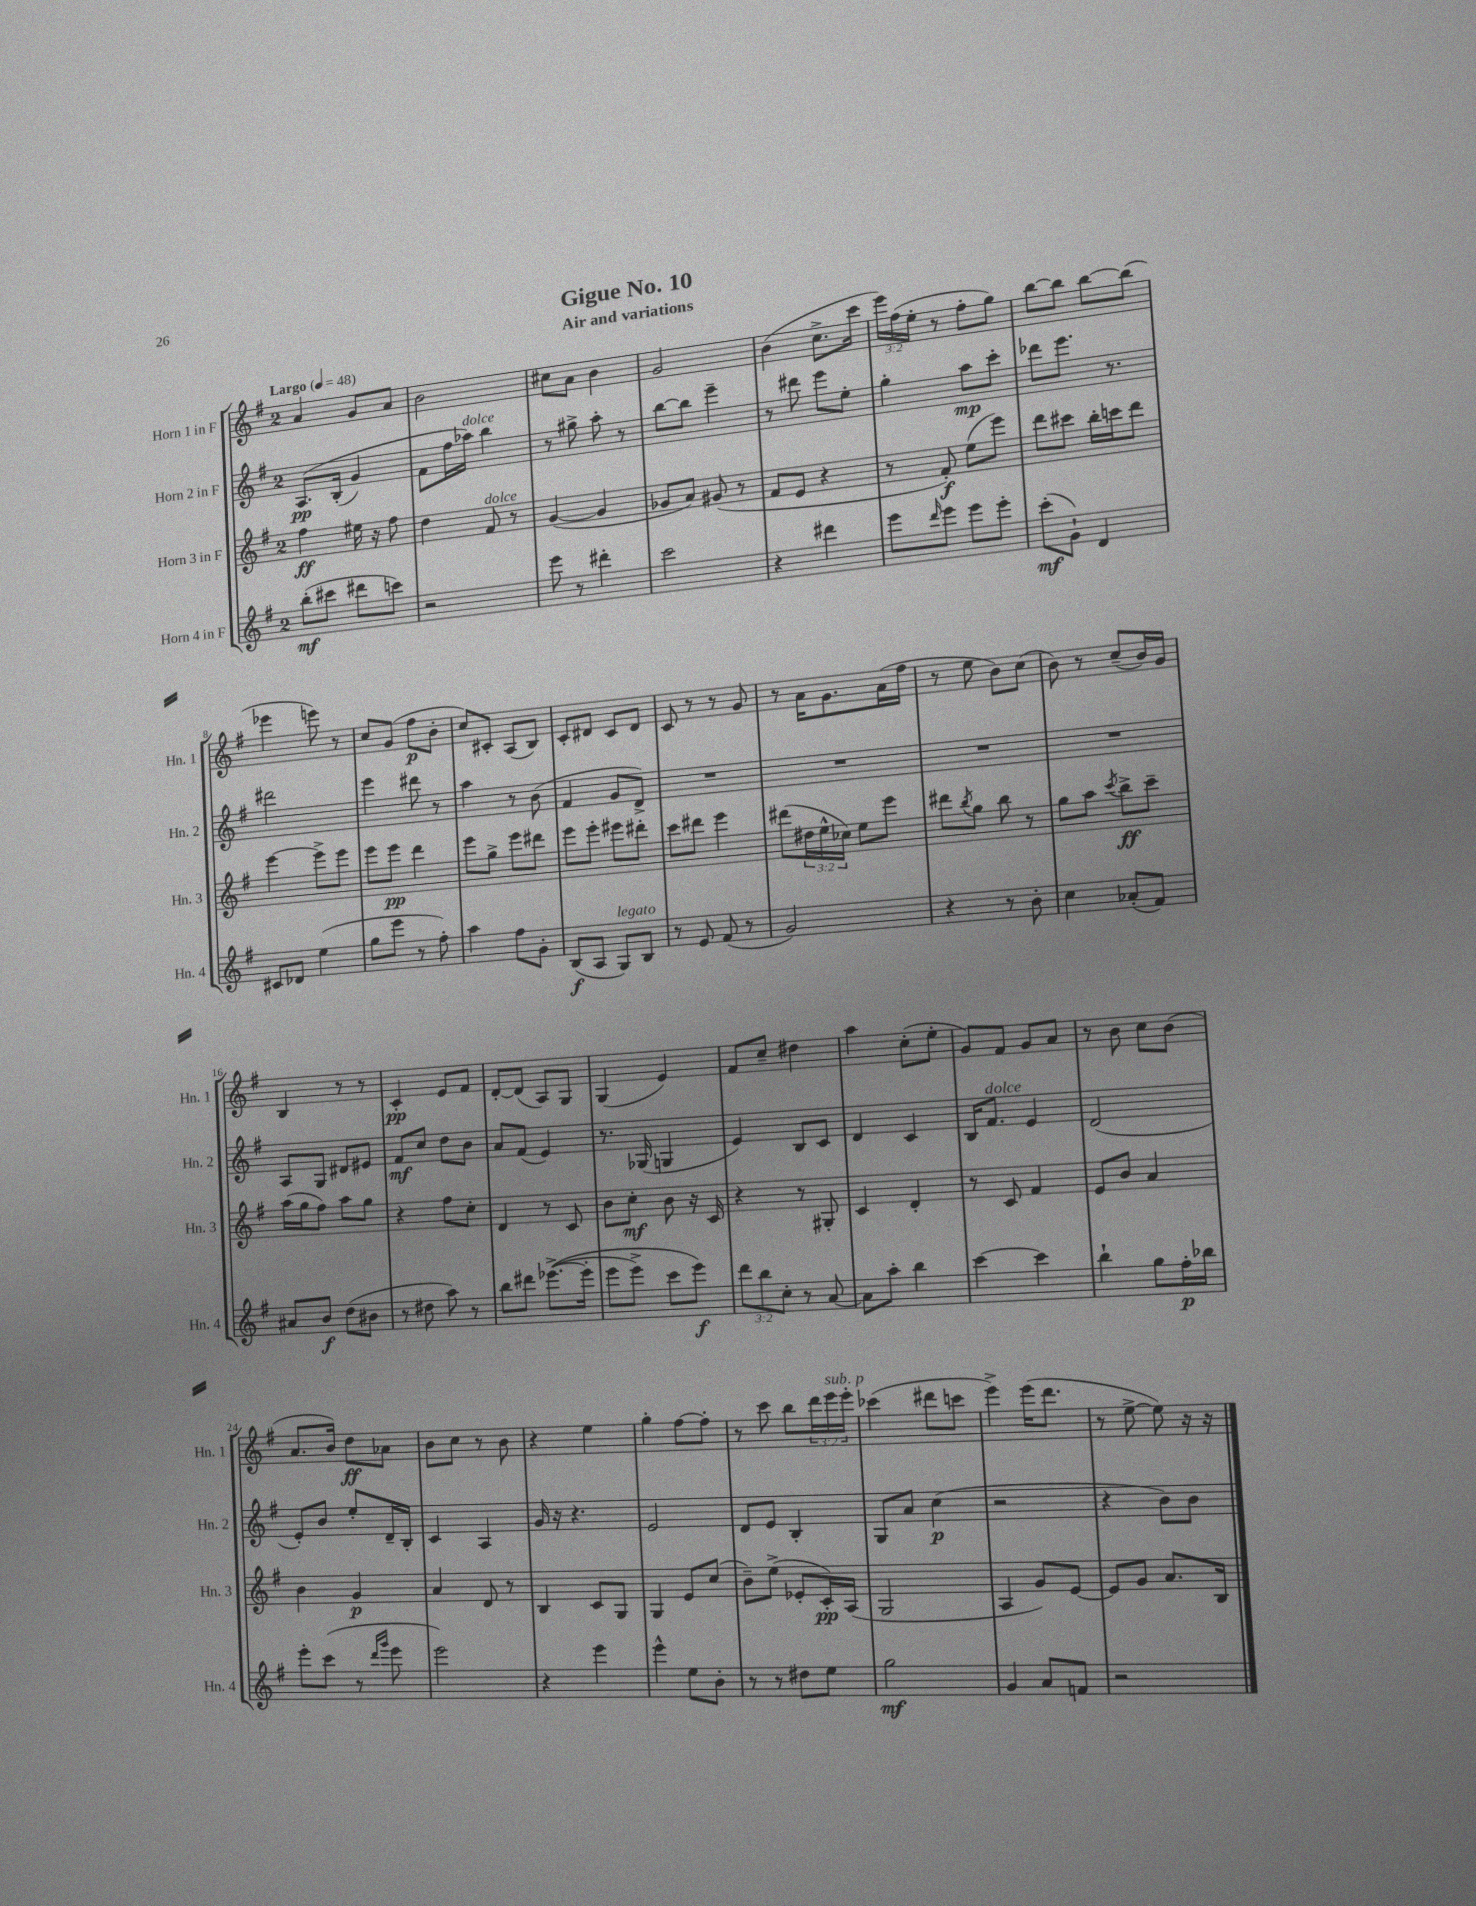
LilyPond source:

\header { title = "Gigue No. 10" subtitle = "Air and variations" }
<<
\new StaffGroup <<
\new Staff = "s0" \with { instrumentName = "Horn 1 in F" shortInstrumentName = "Hn. 1" } {
    \clef treble \key g \major \once \override Staff.TimeSignature.style = #'single-digit \time 2/4 \override Staff.TupletNumber.text = #tuplet-number::calc-fraction-text \tempo "Largo" 4 = 48
    a'4 g'8 a'8 |
    b'2 |
    cis''8 a'8 b'4 |
    g'2 |
    b'4( c''8.-> c'''16 |
    \tuplet 3/2 { e'''16) fis''16( e''16-. } r8 fis''8-. g''8) |
    b''8~ b''8 b''8~ b''8( |
    ees'''4 e'''8) r8 |
    c''8 g'8( fis''8\p b'8-. |
    c''8) cis'8-. a8( b8) |
    c'8-. dis'8 c'8 dis'8 |
    c'8 r8 r8 g'8 |
    r8 a'16 g'8. a'16( fis''16 |
    r8 e''8 b'8) c''8( |
    b'8) r8 c''8--( b'16) g'16 |
    b4 r8 r8 |
    c'4-.\pp e'8 fis'8 |
    d'8~-. d'8( a8) g8 |
    g4( e'4) |
    fis'8 c''8-- dis''4 |
    a''4 c''8-.( e''8-. |
    g'8) fis'8 g'8 a'8 |
    r8 b'8 c''8 b'8( |
    a'8. b'16) d''8\ff aes'8 |
    b'8 c''8 r8 b'8 |
    r4 e''4 |
    g''4-. fis''8~ fis''8-. |
    r8 c'''8 b''8 \tuplet 3/2 { d'''16 e'''16^\markup { \italic "sub. p" } e'''16-. } |
    ces'''4( dis'''8 c'''8 |
    e'''4->) e'''16( d'''8. |
    r8 e''8~-> e''8) r16 r16 \bar "|." |
}
\new Staff = "s1" \with { instrumentName = "Horn 2 in F" shortInstrumentName = "Hn. 2" } {
    \clef treble \key g \major \once \override Staff.TimeSignature.style = #'single-digit \time 2/4
    a8.\pp\( b16-.( g'4) |
    fis'8 fis''16 aes''16^\markup { \italic "dolce" }\) b''4 |
    r8 gis''8-> a''8-. r8 |
    b''8~ b''8 e'''4-- |
    r8 dis'''8 e'''8 e''8-. |
    g''4-. a''8\mp c'''8-. |
    des'''8 e'''8. r8. |
    dis'''2 |
    e'''4 dis'''8 r8 |
    a''4 r8 b'8( |
    fis'4 g'8 d'8->) |
    R2 |
    R2 |
    R2 |
    R2 |
    a8 g8 dis'8 eis'8 |
    fis'8\mf c''8 d''8 b'8 |
    a'8 fis'8( e'4) |
    r8. ges16( g4 |
    e'4) b8 c'8 |
    d'4 c'4 |
    b16 fis'8.^\markup { \italic "dolce" } e'4 |
    d'2( |
    e'8-.) b'8 e''8-. d'16-- b16-. |
    c'4 a4 |
    g'16 r16 r4. |
    e'2 |
    d'8 e'8 b4-. |
    g8 a'8 c''4\p( |
    r2 |
    r4 b'8) b'8 \bar "|." |
}
\new Staff = "s2" \with { instrumentName = "Horn 3 in F" shortInstrumentName = "Hn. 3" } {
    \clef treble \key g \major \once \override Staff.TimeSignature.style = #'single-digit \time 2/4 \override Staff.TupletNumber.text = #tuplet-number::calc-fraction-text
    fis''4\ff eis''16 r16 fis''8 |
    d''4 fis'8^\markup { \italic "dolce" } r8 |
    g'4~( g'4 |
    ges'8 a'8) gis'8( r8 |
    fis'8 e'8 r4 |
    r8 fis'8-.\f) e''8( e'''8) |
    d'''8 cis'''8 b''16-. c'''16 d'''8 |
    e'''4~ e'''8-> e'''8 |
    e'''8 e'''8\pp d'''4 |
    e'''8 g''8-> e'''8 dis'''8 |
    e'''8 e'''8-. eis'''8 dis'''8-. |
    c'''8 dis'''8 e'''4 |
    dis'''8( \tuplet 3/2 { dis''16 e''16-^ ces''16) } e''8 e'''8 |
    dis'''8 \acciaccatura { b''8 } g''8 b''8 r8 |
    g''8 a''8 \acciaccatura { c'''8 } b''8->\ff c'''8-- |
    a''16( g''16 fis''8) a''8 g''8 |
    r4 fis''8 c''8-. |
    d'4 r8 c'8 |
    b'8 c''8-.\mf b'8 r16 c'16 |
    r4 r8 gis8-. |
    c'4 d'4-. |
    r8 c'8 fis'4 |
    e'8 b'8 a'4 |
    b'4 g'4\p |
    a'4 d'8 r8 |
    b4 c'8 g8 |
    g4 e'8 c''8( |
    b'8--) e''8->( ees'8-. c'16-.\pp) a16( |
    g2 |
    a4 g'8) e'8~ |
    e'8 g'8 a'8. b16 \bar "|." |
}
\new Staff = "s3" \with { instrumentName = "Horn 4 in F" shortInstrumentName = "Hn. 4" } {
    \clef treble \key g \major \once \override Staff.TimeSignature.style = #'single-digit \time 2/4 \override Staff.TupletNumber.text = #tuplet-number::calc-fraction-text
    b''8-.\mf( cis'''8 dis'''8 c'''8) |
    r2 |
    e'''8 r8 dis'''4-. |
    c'''2 |
    r4 dis'''4 |
    e'''8 \grace { d'''16 } e'''8 e'''8 e'''8-. |
    c'''8-.\mf( g'8-!) d'4 |
    cis'8 des'8 e''4( |
    g''8 e'''8 r8 fis''8-.) |
    a''4 fis''8 g'8-. |
    b8\f( a8 g8^\markup { \italic "legato" }) b8 |
    r8 e'8 fis'8( r8 |
    g'2) |
    r4 r8 b'8-. |
    c''4 aes'8-.( fis'8) |
    ais'8 b'8\f d''8( bis'8 |
    r8 dis''8 a''8) r8 |
    b''8 dis'''8 ees'''8.~->(\( ees'''16-. |
    e'''8 e'''8->) c'''8 e'''8\f\) |
    \tuplet 3/2 { d'''8 b''8 c''8-. } r8 a'8~ |
    a'8 a''8-. b''4 |
    c'''4~ c'''4 |
    b''4-! g''8 fis''16-.\p bes''16 |
    e'''8-. c'''8( r8 \grace { d'''16 g'''16 } e'''8 |
    e'''2) |
    r4 e'''4 |
    e'''4-^ e''8 b'8-. |
    r8 r8 dis''8 e''8 |
    g''2\mf |
    g'4 a'8 f'8 |
    r2 \bar "|." |
}
>>
>>
